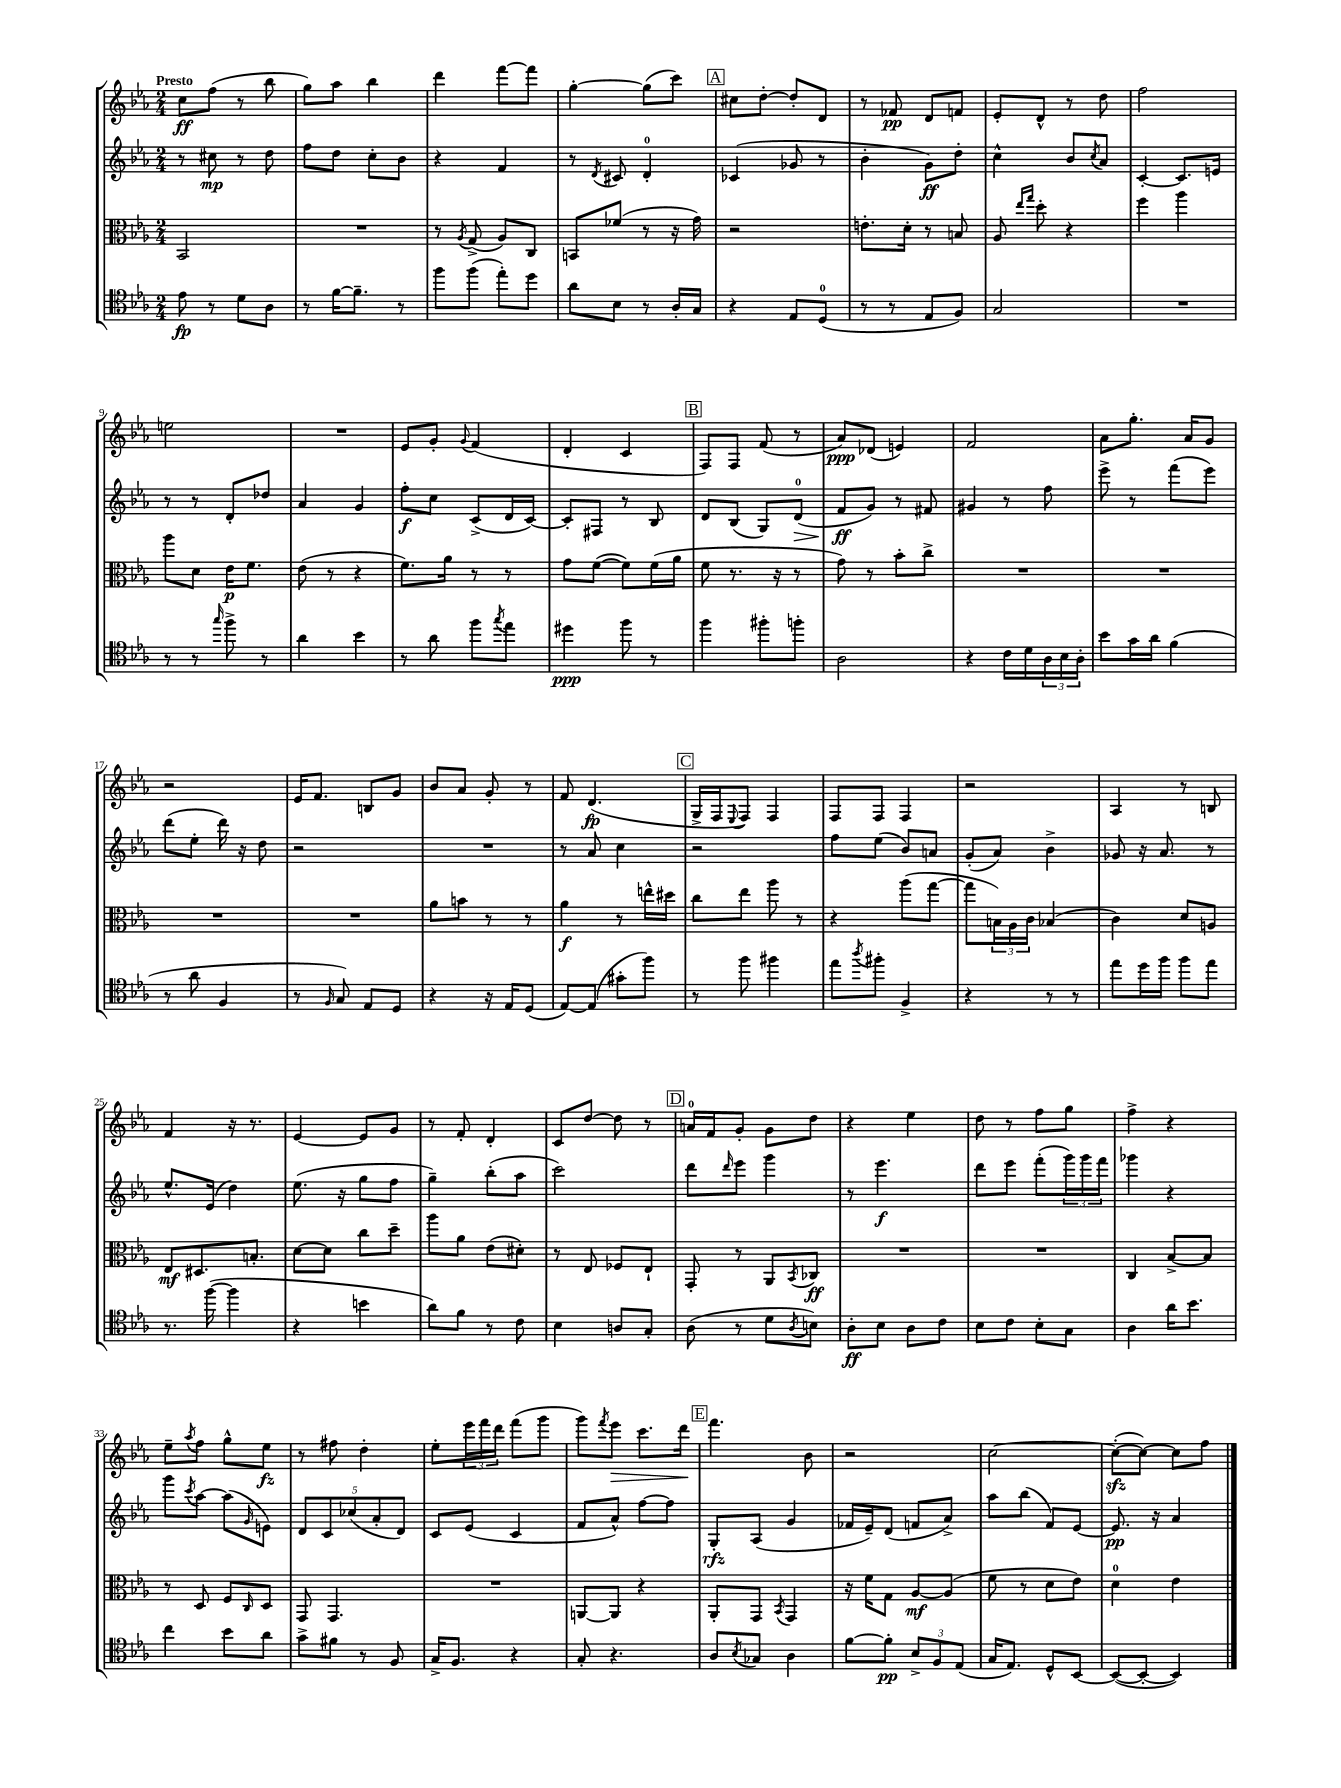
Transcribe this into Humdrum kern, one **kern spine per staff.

**kern	**kern	**kern	**kern
*staff4	*staff3	*staff2	*staff1
*clefC4	*clefC3	*clefG2	*clefG2
*k[b-e-a-]	*k[b-e-a-]	*k[b-e-a-]	*k[b-e-a-]
*M2/4	*M2/4	*M2/4	*M2/4
8e-\	2BB-/	8r	8cc\L
8r	.	8cc#\	(8ff\J
8d\L	.	8r	8r
8A-\J	.	8dd\	8bb-\
=	=	=	=
8r	2r	8ff\L	8gg\L)
[16f\LK	.	8dd\J	8aa-\J
8.f~\]J	.	.	.
.	.	8cc'\L	4bb-\
8r	.	8b-\J	.
=	=	=	=
8ff\L	8r	4r	4ddd\
.	8qA-/	.	.
(8ff\J	(8G^/	.	.
8ee-'\L)	8A-/L)	4f/	[8fff\L
8dd\J	8C/J	.	8fff\]J
=	=	=	=
8a-\L	8BB/L	8r	[4gg'\
.	.	8qd/	.
8B-\J	(8f-/J	8c#/	.
8r	8r	4d'/	(8gg\]L
16A-'/LL	16r	.	8ccc\J)
16G/JJ	16g\)	.	.
=	=	=	=
4r	2r	(4c-/	8cc#\L
.	.	.	[8dd'\J
8E-/L	.	8g-/	8dd'/]L
(8D/J	.	8r	8d/J
=	=	=	=
8r	8.e'\L	4b-'\	8r
8r	.	.	8f-/
.	16d'\Jk	.	.
8E-/L	8r	8g\L)	8d/L
8F/J)	8B/	8dd'\J	8f/J
=	=	=	=
2G/	8A-/	4cc^^\	8e-'/L
.	16qqee-/LL	.	.
.	16qqgg/JJ	.	.
.	8dd'\	.	8d^^/J
.	4r	8b-/L	8r
.	.	8qcc/	.
.	.	8a-/J	8dd\
=	=	=	=
2r	4ff\	[4c'/	2ff\
.	4aa-\	8.c/]L	.
.	.	16e/Jk	.
=	=	=	=
8r	8aa-\L	8r	2ee\
8r	8d\J	8r	.
16qqgg/	.	.	.
8ff^\	16e-\LK	8d'/L	.
.	8.f\J	.	.
8r	.	8dd-/J	.
=	=	=	=
4a-\	(8e-\	4a-/	2r
.	8r	.	.
4b-\	4r	4g/	.
=	=	=	=
8r	8.f\L)	8ff'\L	8e-/L
8a-\	.	8cc\J	8g'/J
.	16a-\Jk	.	.
.	.	.	8qqg/
8ff\L	8r	(8c^/L	(4f/
8qgg/	.	.	.
8ee-\J	8r	16d/L	.
.	.	[16c/JJ)	.
=	=	=	=
4dd#\	8g\L	8c'/]L	4d'/
.	([8f\J	8F#/J	.
8ff\	8f\]L)	8r	4c/
8r	(16f\L	8B-/	.
.	16a-\JJ	.	.
=	=	=	=
4ff\	8f\	8d/L	8F/L)
.	8.r	(8B-/J	8F/J
8ff#'\L	.	8G/L)	(8f/
.	16r	.	.
8ff'\J	8r	(8d/J	8r
=	=	=	=
2A-\	8g\)	8f/L	8a-/L)
.	8r	8g/J)	(8d-/J
.	8b-'\L	8r	4e/)
.	8cc^\J	8f#/	.
=	=	=	=
4r	2r	4g#/	2f/
16c\LL	.	8r	.
16d\	.	.	.
24A-\	.	8ff\	.
24B-\	.	.	.
24A-'\JJ	.	.	.
=	=	=	=
8b-\L	2r	8eee-^\	8a-\L
16g\L	.	8r	8.gg'\J
16a-\JJ	.	.	.
(4f\	.	(8fff\L	.
.	.	.	16a-/LK
.	.	8eee-\J)	8g/J
=	=	=	=
8r	2r	(8ddd\L	2r
8a-\	.	8ee-'\J	.
4F/	.	16ddd\)	.
.	.	16r	.
.	.	8dd\	.
=	=	=	=
8r	2r	2r	16e-/LK
.	.	.	8.f/J
16qqF/	.	.	.
8G/)	.	.	.
8E-/L	.	.	8B/L
8D/J	.	.	8g/J
=	=	=	=
4r	8a-\L	2r	8b-/L
.	8b\J	.	8a-/J
16r	8r	.	8g'/
16E-/LK	.	.	.
(8D/J	8r	.	8r
=	=	=	=
[8E-/L)	4a-\	8r	8f/
(8E-/]J	.	8a-/	(4.d/
8g#'\L	8r	4cc\	.
8ff\J)	16ee^^\LL	.	.
.	16dd#\JJ	.	.
=	=	=	=
8r	8cc\L	2r	16G^/LL
.	.	.	16F/J
.	.	.	8qqE-/
8ff\	8ee-\J	.	8F/J)
4ff#\	8aa-\	.	4F/
.	8r	.	.
=	=	=	=
8ee-\L	4r	8ff\L	8F/L
8qaa-/	.	.	.
8ff#'\J	.	(8ee-\J	8F/J
4F^/	(8aa-\L	8b-/L)	4F/
.	[8gg\J	8a/J	.
=	=	=	=
4r	8gg\]L	(8g'/L	2r
.	24B\L)	8a-/J)	.
.	24A-\	.	.
.	24c\JJ	.	.
8r	(4B-/	4b-^\	.
8r	.	.	.
=	=	=	=
8ee-\L	4c\)	8g-/	4A-/
16dd\L	.	16r	.
16ff\JJ	.	8.a-/	.
8ff\L	8d/L	.	8r
8ee-\J	8A/J	8r	8B/
=	=	=	=
8.r	8E-/L	8.ee-^^/L	4f/
.	8.D#/	.	.
([16ff\	.	(16e-/Jk	.
4ff\]	.	4dd\)	16r
.	8.B'/J	.	8.r
=	=	=	=
4r	[8d\L	(8.ee-\	[4e-/
.	8d\]J	.	.
.	.	16r	.
4b\	8cc\L	8gg\L	8e-/]L
.	8dd~\J	8ff\J	8g/J
=	=	=	=
8a-\L)	8aa-\L	4gg~\)	8r
8f\J	8a-\J	.	8f'/
8r	(8e-\L	(8bb-'\L	4d'/
8c\	8d#'\J)	8aa-\J	.
=	=	=	=
4B-\	8r	2ccc\)	8c/L
.	8E-/	.	[8dd/J
8A/L	8F-/L	.	8dd\]
8G'/J	8E-`/J	.	8r
=	=	=	=
(8A-\	8GG'/	8ddd\L	16a/LL
.	.	.	16f/J
.	.	16qqddd/	.
8r	8r	8eee-\J	8g'/J
8d\L	8AA-/L	4ggg\	8g\L
8qA-/	8qBB-/	.	.
8B\J)	8C-/J	.	8dd\J
=	=	=	=
8A-'\L	2r	8r	4r
8B-\J	.	4.eee-\	.
8A-\L	.	.	4ee-\
8c\J	.	.	.
=	=	=	=
8B-\L	2r	8ddd\L	8dd\
8c\J	.	8eee-\J	8r
8B-'\L	.	(8fff'\L	8ff\L
8G\J	.	24ggg\L)	8gg\J
.	.	24ggg\	.
.	.	24fff\JJ	.
=	=	=	=
4A-\	4C/	4ggg-\	4ff^\
16a-\LK	[8B-^/L	4r	4r
8.b-\J	.	.	.
.	8B-/]J	.	.
=	=	=	=
4cc\	8r	8ggg\L	8ee-~\L
.	.	8qccc/	8qaa-/
.	8D/	[8aa-\J	8ff\J
8b-\L	8F/L	(8aa-\]L	8gg^^\L
.	16qqC/	16qqg/	.
8a-\J	8D/J	8e\J)	8ee-\J
=	=	=	=
8g^\L	8GG/	10d/L	8r
.	.	10c/	.
8f#\J	4.GG/	.	8ff#\
.	.	(10cc-/	.
8r	.	.	4dd'\
.	.	10a-'/	.
8F/	.	.	.
.	.	10d/J)	.
=	=	=	=
16G^/LK	2r	8c/L	8ee-'\L
8.F/J	.	.	.
.	.	(8e-/J	24eee-\L
.	.	.	24fff\
.	.	.	24ddd\JJ
4r	.	4c/	(8fff\L
.	.	.	8ggg\J
=	=	=	=
8G'/	[8AA/L	8f/L	8ggg\L)
.	.	.	8qfff/
4.r	8AA/]J	8a-^^/J)	8eee-\J
.	4r	[8ff\L	8.ccc\L
.	.	8ff\]J	.
.	.	.	16ddd\Jk
=	=	=	=
8A-/L	8AA-'/L	8G'/L	4.fff\
8qB-/	.	.	.
8G-/J	8GG/J	(8A-/J	.
.	8qBB-/	.	.
4A-\	4GG/	4g/	.
.	.	.	8b-\
=	=	=	=
[8f\L	16r	16f-/LL	2r
.	16f\LK	16e-~/J)	.
8f'\]J	8G\J	(8d/J	.
12B-^/L	[8A-/L	8f/L	.
12F/	.	.	.
.	(8A-/]J	8a-^/J)	.
(12E-/J	.	.	.
=	=	=	=
16G/LK	8f\	8aa-\L	[2cc\
8.E-/J)	.	.	.
.	8r	(8bb-\J	.
8D^^/L	8d\L	8f/L)	.
[8BB-/J	8e-\J)	[8e-/J	.
=	=	=	=
(8BB-/_L	4d\	8.e-/]	(8cc'\_L
8BB-'/_J	.	.	8cc\_J)
.	.	16r	.
4BB-/])	4e-\	4a-/	8cc\]L
.	.	.	8ff\J
==	==	==	==
*-	*-	*-	*-
